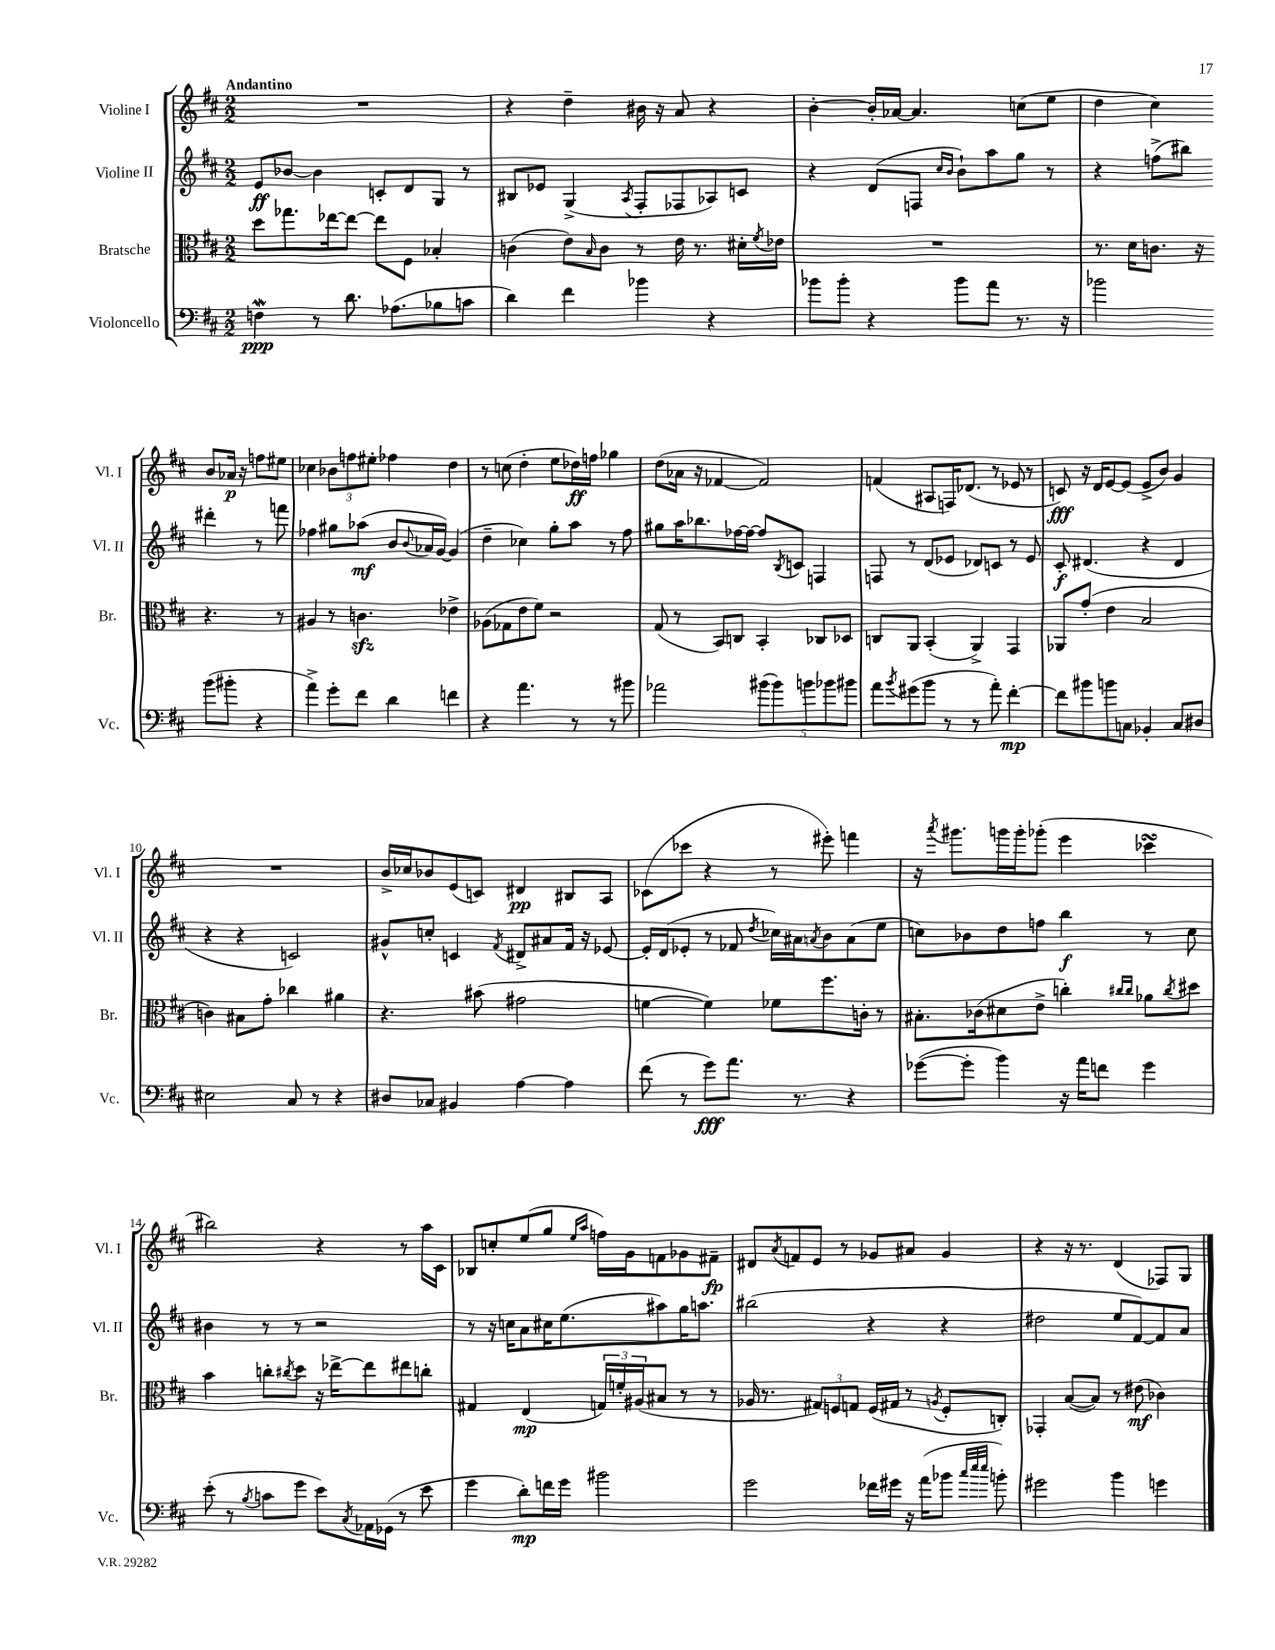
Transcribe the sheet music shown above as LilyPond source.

<<
\new StaffGroup <<
\new Staff = "s0" \with { instrumentName = "Violine I" shortInstrumentName = "Vl. I" } {
    \clef treble \key d \major \numericTimeSignature \time 2/2 \tempo "Andantino"
    R1 |
    r4 d''4-- bis'16 r16 a'8 r4 |
    b'4~-. b'16-. aes'16~ aes'4. c''8( e''8 |
    d''4 cis''4) b'8 aes'16\p r16 f''8 eis''8 |
    ces''4 \tuplet 3/2 { bes'8 f''8 eis''8-. } fes''4 d''4 |
    r8 c''8( d''4-. e''8 des''16\ff) f''16 ges''4 |
    d''8( aes'16 r16 fes'4~ fes'2) |
    f'4( ais8 f16) des'8.( r8 ees'8 r8 |
    c'8\fff) r16 d'16 e'8~ e'8( e'8-> b'8) g'4 |
    R1 |
    b'16-> ces''16 bes'8 e'8( c'8) dis'4\pp bis8 a8 |
    ces'8( ces'''8 r4 r8 eis'''8-.) f'''4 |
    r16 \acciaccatura { a'''8 } gis'''8. g'''16 g'''16-. ges'''8-.( e'''4 ces'''4\turn |
    bis''2) r4 r8 a''16 cis'16 |
    bes8 c''8-. e''8( g''8 \grace { e''16 a''16 } f''16) g'16 f'8 ges'8 fis'8--\fp |
    dis'8 \acciaccatura { a'8 } f'8 e'8 r8 ges'8 ais'8 ges'4 |
    r4 r16 r8. d'4( fes8) g8 \bar "|." |
}
\new Staff = "s1" \with { instrumentName = "Violine II" shortInstrumentName = "Vl. II" } {
    \clef treble \key d \major \numericTimeSignature \time 2/2
    e'8\ff bes'8~ bes'4 c'8-. d'8 g8 r8 |
    bis8 ees'8 g4->( \acciaccatura { a8 } fis8-. fes8 aes8) c'8 |
    r4 d'8( f8 \grace { cis''16 b'16 } b'8-!) a''8 g''8 r8 |
    r4 f''8->( bis''8) dis'''4-. r8 f'''8 |
    fes''4 gis''8 aes''8\mf( b'8 \appoggiatura { b'8 } aes'16 g'16~) g'4( |
    d''4-- ces''4) g''8-. a''8 r8 fis''8 |
    gis''8 a''16 bes''8. fes''16~ fes''16~ fes''8 \acciaccatura { b8 } c'8 f4 |
    f8 r8 d'8( ees'8 des'8) c'8 r8 ees'8 |
    cis'8-.\f dis'4.( r4 dis'4 |
    r4 r4 c'2) |
    gis'8-^ c''8-. c'4 \acciaccatura { fis'8 } dis'8-> ais'8 fis'16 r16 ees'8~ |
    ees'16-. d'16( ees'8-. r8 fes'8 \acciaccatura { d''8 } ces''16) ais'16 \acciaccatura { a'8 } b'8 a'8( e''8 |
    c''8) bes'8 d''8 f''8 b''4\f r8 c''8 |
    bis'4 r8 r8 r2 |
    r8 r16 c''16 a'8 cis''16 e''8.( ais''8) g''16 a''8. |
    bis''2( r4 r4 |
    dis''2 e''8 fis'8~) fis'8 a'8 \bar "|." |
}
\new Staff = "s2" \with { instrumentName = "Bratsche" shortInstrumentName = "Br." } {
    \clef alto \key d \major \numericTimeSignature \time 2/2
    d''8 ges''8. ees''16~ ees''8~ ees''8 fis8 bes4-. |
    c'4( e'8) \grace { b16 } c'8 r8 e'16 r8. dis'16-. \acciaccatura { fis'8 } ees'16 |
    R1 |
    r8. d'16 c'8. r16 r4. r8 |
    ais4 r8 c'4.\sfz ees'4-> |
    aes8( ges8 e'8 fis'8) r2 |
    g8( r8 b,8) c8 b,4-. ces8 des8 |
    c8 a,8 b,4-.( a,4->) g,4 |
    aes,8 g'8-.( e'4 b2 |
    c'4) bis8 g'8-. ces''4 ais'4 |
    r4. bis'8( gis'2 |
    f'4~ f'4) fes'8 fis''8. c'16-. r8 |
    bis8.-. ces'16( dis'8 e'8-> c''4-.) \grace { cis''16 cis''16 } aes'8 \acciaccatura { cis''8 } dis''8 |
    b'4 c''8-. \acciaccatura { cis''8 } d''8 r16 ees''16~-> ees''8 eis''8 c''8-. |
    gis4 e4\mp( \tuplet 3/2 { g16) f'16-. ais16( } bis8 r8 r8 |
    aes16 r8. \tuplet 3/2 { gis8) f8 g8 } f16( gis16 r8 \acciaccatura { a8 } f8-. c8-.) |
    ges,4-. b8~( b8) r8 eis'8\mf( ces'4) \bar "|." |
}
\new Staff = "s3" \with { instrumentName = "Violoncello" shortInstrumentName = "Vc." } {
    \clef bass \key d \major \numericTimeSignature \time 2/2
    f4\mordent\ppp r8 d'8. aes8.( bes8 c'8 |
    d'4) fis'4 bes'4 r4 |
    bes'8 bes'8-. r4 bes'8 a'8 r8. r16 |
    bes'2 bes'8( bis'8-. r4 |
    a'4->) g'8-. fis'8 d'4 f'4 |
    r4 a'4. r8 r8 bis'8 |
    aes'2 \tuplet 5/4 { bis'8( bis'8) b'8 bes'8 bis'8 } |
    a'8 \acciaccatura { b'8 } gis'8( b'8 r8 r8 a'8-.) fis'4~-.\mp |
    fis'8 bis'8 b'8 c8 bes,4-. c8 dis8 |
    eis2 cis8 r8 r4 |
    dis8 ces8 bis,4 a4~ a4 |
    fis'8( r8 g'8\fff) a'8. r8. r4 |
    ges'8~( ges'8-. b'4) r16 a'16 f'8 ges'4 |
    e'8-.( r8 \acciaccatura { b8 } c'8 g'8 e'8) \acciaccatura { cis8 } aes,16 ges,16( r8 e'8 |
    g'4 d'8-.\mp) f'16 g'16 bis'2 |
    g'2 fes'16 gis'16 r16 a'16( bes'8 \grace { cis''32 e''32 e''32 } b'8-.) |
    gis'2 b'4 g'4 \bar "|." |
}
>>
>>
